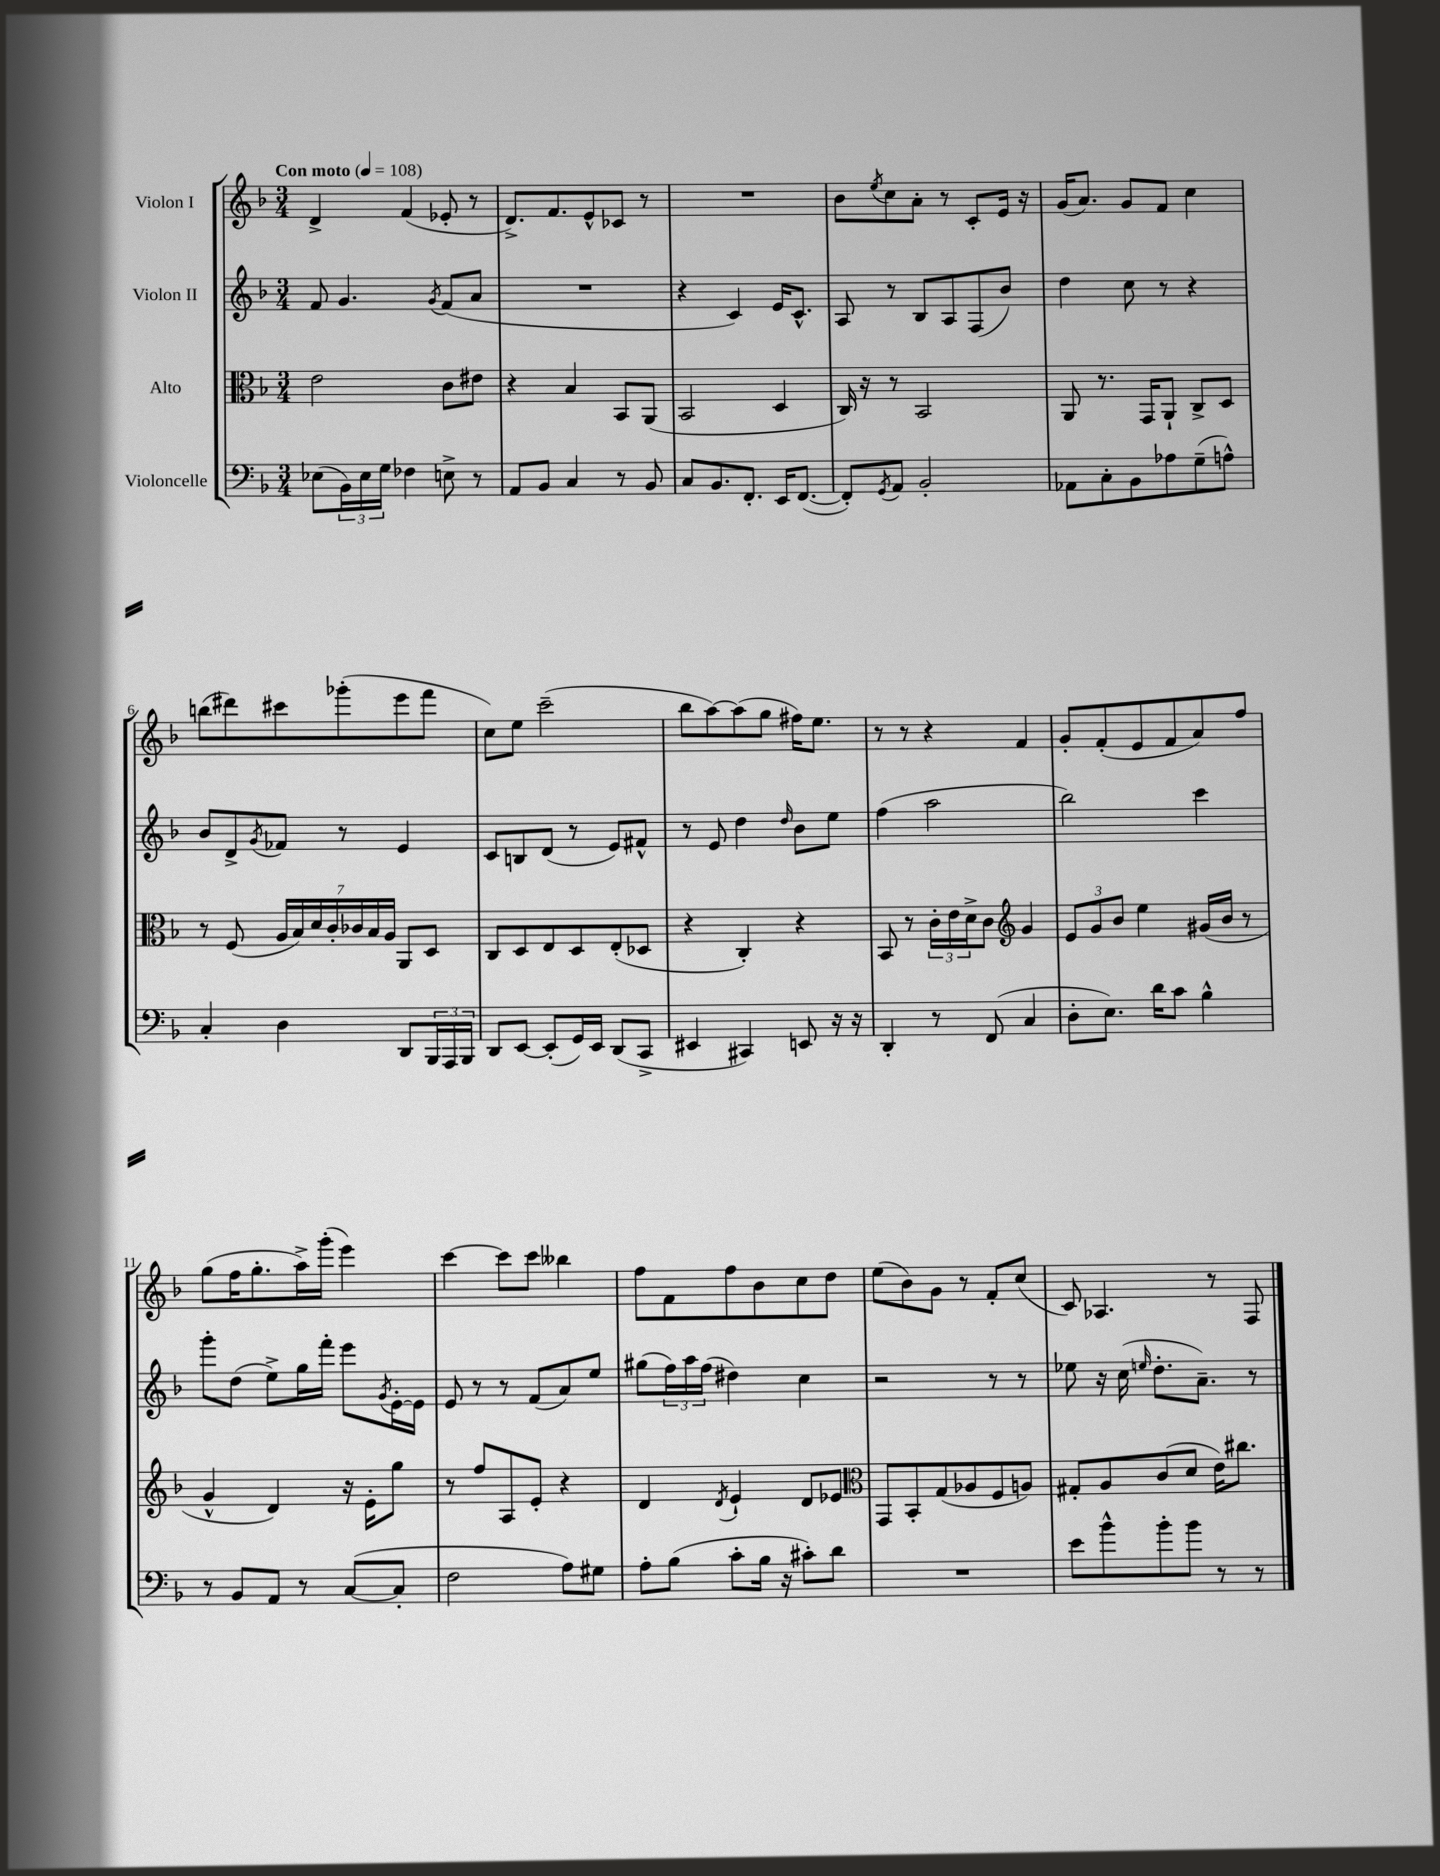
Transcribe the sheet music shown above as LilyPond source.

<<
\new StaffGroup <<
\new Staff = "s0" \with { instrumentName = "Violon I" } {
    \clef treble \key f \major \numericTimeSignature \time 3/4 \tempo "Con moto" 4 = 108
    d'4-> f'4( ees'8-. r8 |
    d'8.->) f'8. e'8-^ ces'8 r8 |
    R2. |
    bes'8 \acciaccatura { e''8 } c''8 a'8-. r8 c'8-. e'16 r16 |
    g'16( a'8.) g'8 f'8 c''4 |
    b''8( dis'''8) cis'''8 ges'''8-.( e'''8 f'''8 |
    c''8) e''8 c'''2--( |
    bes''8 a''8~) a''8( g''8 fis''16) e''8. |
    r8 r8 r4 f'4 |
    g'8-. f'8-.( e'8 f'8 a'8) f''8 |
    g''8( f''16 g''8.-. a''16->) g'''16-.( e'''4) |
    c'''4~ c'''8 c'''8 beses''4 |
    f''8 f'8 f''8 bes'8 c''8 d''8 |
    e''8( bes'8) g'8 r8 f'8-. c''8( |
    c'8) aes4. r8 f8 \bar "|." |
}
\new Staff = "s1" \with { instrumentName = "Violon II" } {
    \clef treble \key f \major \numericTimeSignature \time 3/4
    f'8 g'4. \acciaccatura { g'8 } f'8( a'8 |
    R2. |
    r4 c'4) e'16 c'8.-^ |
    a8 r8 bes8 a8 f8( bes'8) |
    d''4 c''8 r8 r4 |
    bes'8 d'8-> \acciaccatura { g'8 } fes'8 r8 e'4 |
    c'8 b8 d'8( r8 e'8) fis'8-^ |
    r8 e'8 d''4 \grace { d''16 } bes'8 e''8 |
    f''4( a''2 |
    bes''2) c'''4 |
    g'''8-. d''8( e''8->) g''16 f'''16-. e'''8 \acciaccatura { g'8 } e'16~-. e'16 |
    e'8 r8 r8 f'8( a'8) e''8 |
    gis''8( \tuplet 3/2 { f''16) a''16 f''16( } dis''4) c''4 |
    r2 r8 r8 |
    ees''8 r16 c''16( \grace { e''16 } d''8.-. a'8.--) r8 \bar "|." |
}
\new Staff = "s2" \with { instrumentName = "Alto" } {
    \clef alto \key f \major \numericTimeSignature \time 3/4
    e'2 c'8 eis'8 |
    r4 bes4 bes,8 a,8( |
    bes,2 d4 |
    c16) r16 r8 bes,2 |
    a,8 r8. g,16 a,8-! c8-> d8 |
    r8 f8( \tuplet 7/4 { a16 bes16) d'16 c'16-. ces'16 bes16 a16 } a,8 d8 |
    c8 d8 e8 d8 e8-.( des8 |
    r4 c4-.) r4 |
    bes,8 r8 \tuplet 3/2 { c'16-. e'16 d'16-> } c'8 \clef treble g'4 |
    \tuplet 3/2 { e'8 g'8 bes'8 } e''4 gis'16( bes'16 r8 |
    g'4-^ d'4) r16 e'16-. g''8 |
    r8 f''8 a8 e'8-. r4 |
    d'4 \acciaccatura { d'8 } e'4-! d'8 ees'8 |
    \clef alto g,8 bes,8-. g8( aes8 f8 a8) |
    gis8-. a8 c'8( d'8 e'16) cis''8. \bar "|." |
}
\new Staff = "s3" \with { instrumentName = "Violoncelle" } {
    \clef bass \key f \major \numericTimeSignature \time 3/4
    ees8( \tuplet 3/2 { bes,16) ees16 g16 } fes4 e8-> r8 |
    a,8 bes,8 c4 r8 bes,8 |
    c8 bes,8. f,8.-. e,16 f,8.~( |
    f,8-.) \acciaccatura { g,8 } a,8 bes,2-. |
    aes,8 c8-. bes,8 aes8 g8--( a8-^) |
    c4-. d4 d,8 \tuplet 3/2 { bes,,16 a,,16 bes,,16 } |
    d,8 e,8~ e,8-.( g,16) e,16 d,8( c,8-> |
    eis,4 cis,4) e,8 r16 r16 |
    d,4-. r8 f,8( c4 |
    d8-. e8.) d'16 c'8 bes4-^ |
    r8 bes,8 a,8 r8 c8~( c8-. |
    f2 a8) gis8 |
    a8-. bes8( c'8-. bes16 r16 cis'8-.) d'8 |
    R2. |
    e'8 bes'8-^ bes'8-. bes'8 r8 r8 \bar "|." |
}
>>
>>
